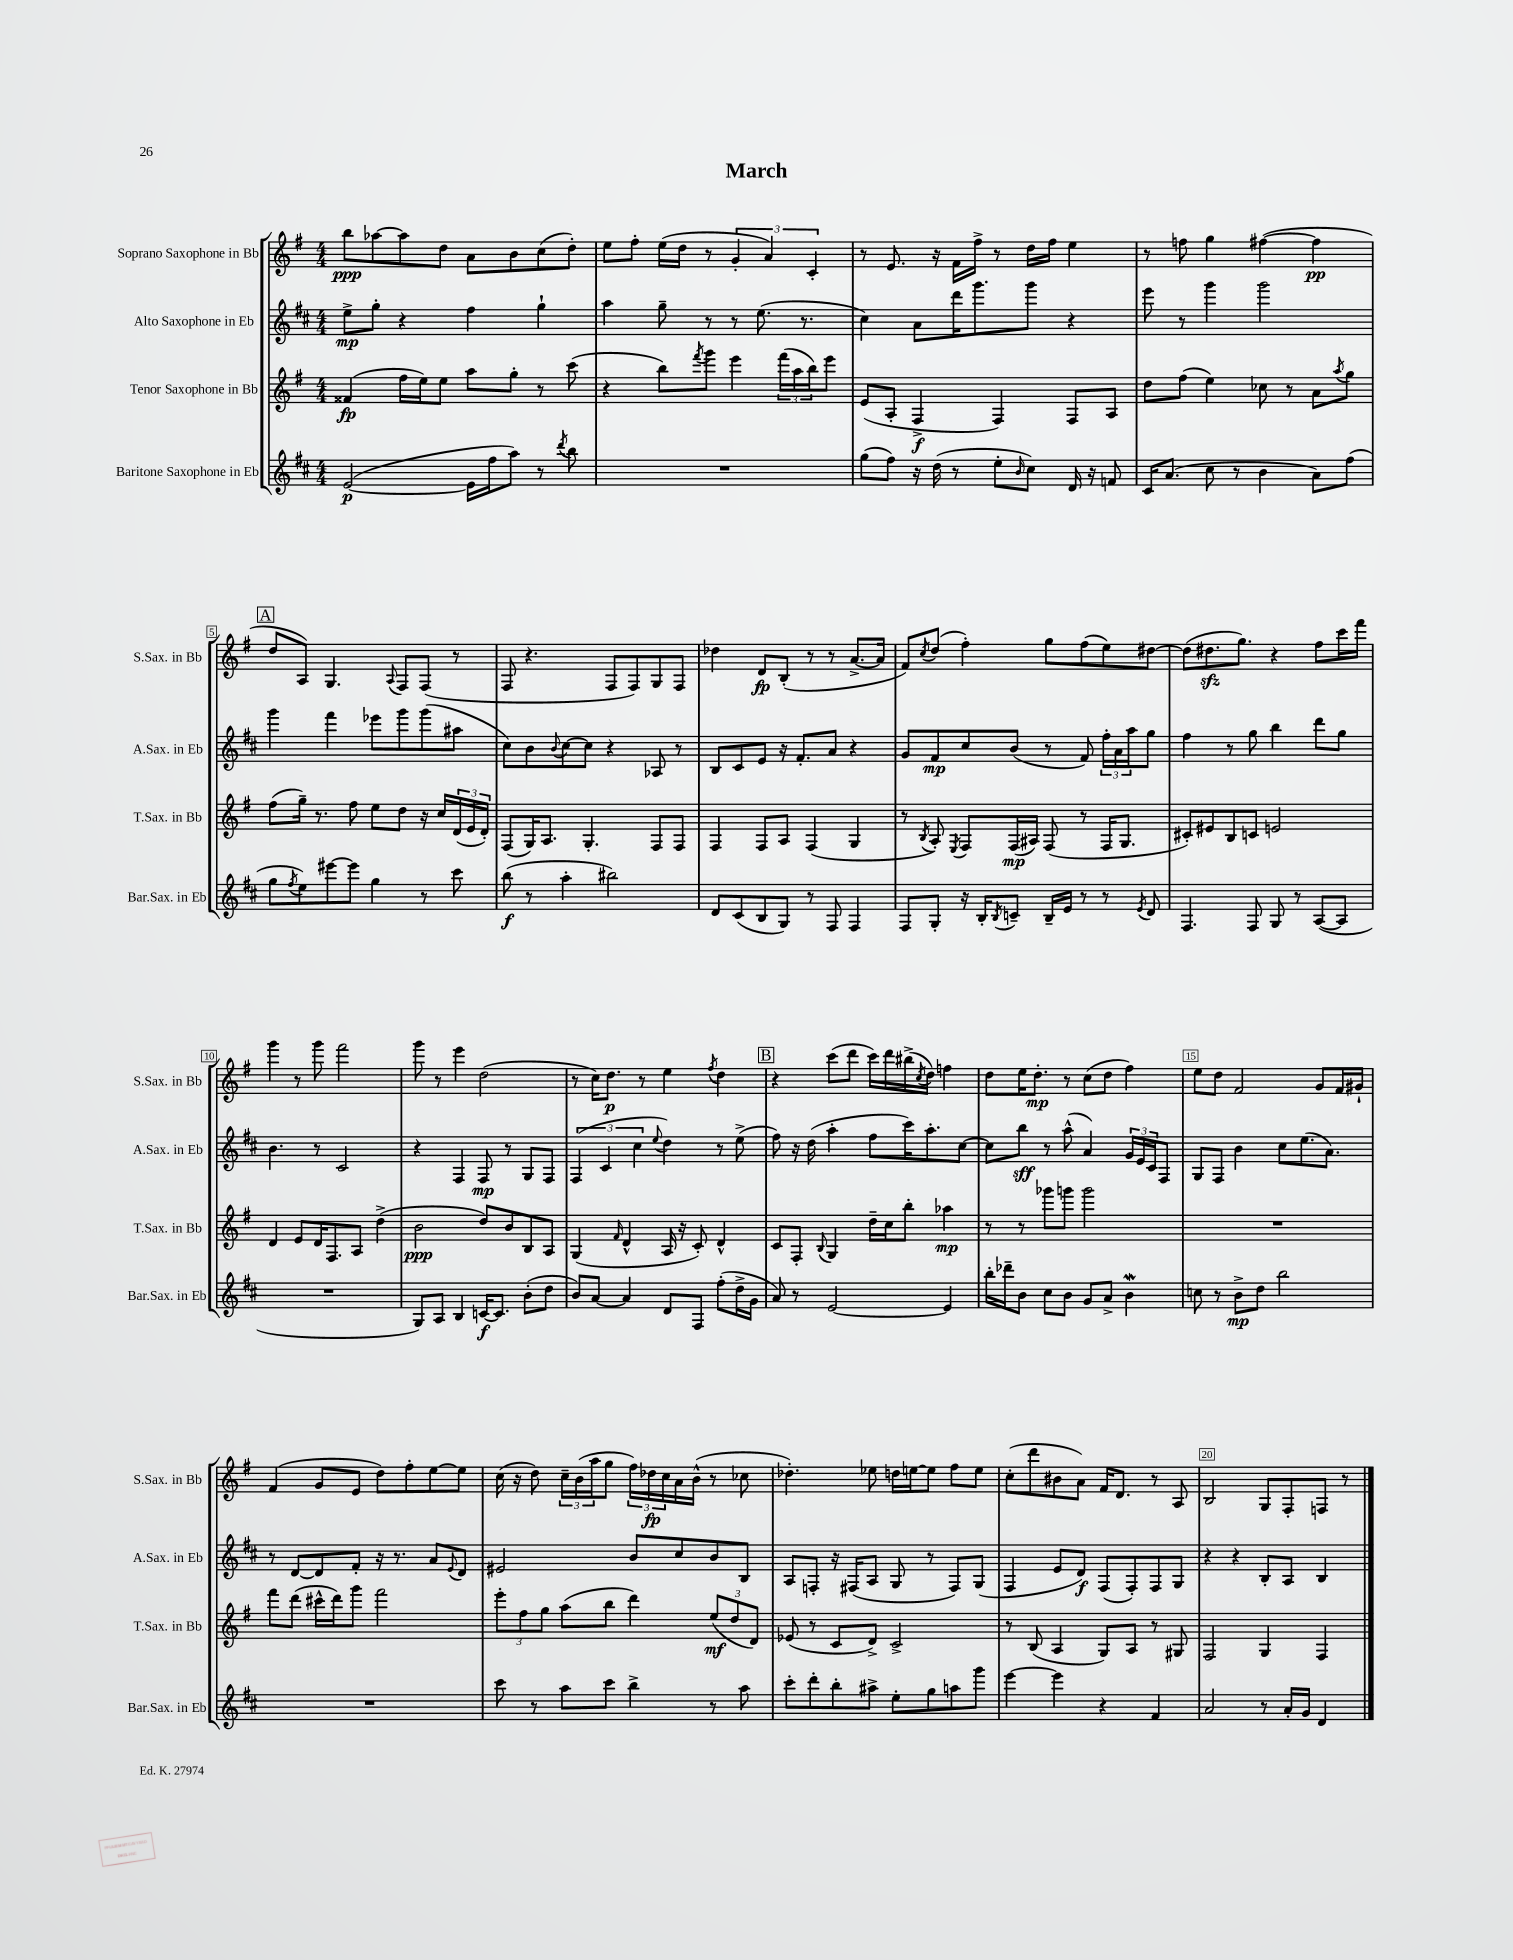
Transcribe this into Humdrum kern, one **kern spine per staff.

**kern	**kern	**kern	**kern
*staff4	*staff3	*staff2	*staff1
*clefG2	*clefG2	*clefG2	*clefG2
*k[f#c#]	*k[f#]	*k[f#c#]	*k[f#]
*M4/4	*M4/4	*M4/4	*M4/4
([2e/	(4f##/	8ee^\L	8bb\L
.	.	8gg'\J	[8aa-\
.	16ff#\LL	4r	8aa-\]
.	16ee\J)	.	.
.	8ee\J	.	8dd\J
16e\]LL	8aa\L	4ff#\	8a\L
16ff#\J	.	.	.
8aa\J)	8gg'\J	.	8b\
8r	8r	4gg`\	(8cc\
8qddd/	.	.	.
8bb\	(8ccc\	.	8dd'\J)
=	=	=	=
1r	4r	4aa\	8ee\L
.	.	.	8ff#'\J
.	8bb\L)	8gg~\	(16ee\LL
.	.	.	16dd\JJ
.	8qfff#/	.	.
.	8ggg\J	8r	8r
.	4eee\	8r	6g'/
.	.	(8.ee\	.
.	.	.	6a/)
.	(24fff#\LL	.	.
.	24aa\	.	.
.	.	8.r	.
.	24bb\J)	.	6c'/
.	8eee\J	.	.
=	=	=	=
(8gg\L	(8e/L	4cc#\)	8r
8ff#\J)	8A'/J	.	8.e/
16r	4F#^/	8a\L	.
(16dd\	.	.	16r
8r	.	16ddd\K	16f#\LL
.	.	8.ggg\	16ff#^\JJ
8ee'\L	4F#/)	.	8r
16qqb/	.	.	.
8cc#\J)	.	8ggg\J	16dd\LL
.	.	.	16ff#\JJ
16d/	8F#/L	4r	4ee\
16r	.	.	.
8f/	8A/J	.	.
=	=	=	=
16c#/LK	8dd\L	8eee\	8r
(8.a/J	.	.	.
.	(8ff#\J	8r	8ff\
8cc#\	4ee\)	4ggg\	4gg\
8r	.	.	.
4b\	8cc-\	2ggg\	([4ff#\
.	8r	.	.
8a\L)	8a\L	.	4ff#\]
.	8qaa/	.	.
(8ff#\J	8gg\J	.	.
=	=	=	=
8gg\L	(8ff#\L	4ggg\	8dd/L
8qff#/	.	.	.
8ee\)	16gg~\Jk)	.	8A/J)
.	8.r	.	.
[8eee#\	.	4fff#\	4.G/
8eee#\]J	8ff#\	.	.
4gg\	8ee\L	8eee-\L	.
.	.	.	8qqA/
.	8dd\J	8ggg\	8F#/L
8r	16r	(8ggg\	(8F#/J
.	16cc/LL	.	.
8ccc#\	(24d/	8aa#\J	8r
.	24e/	.	.
.	24d'/JJ)	.	.
=	=	=	=
(8bb\	(8F#/L	8cc#\L)	8F#/
8r	16G/K)	8b\	4.r
.	8.A/J	.	.
.	.	8qqb/	.
4aa'\	.	[8cc#\	.
.	4.G'/	8cc#\]J	.
2bb#\)	.	4r	8F#/L
.	.	.	8F#/)
.	8F#/L	8A-/	8G/
.	8F#/J	8r	8F#/J
=	=	=	=
8d/L	4F#/	8B/L	4dd-\
(8c#/	.	8c#/	.
8B/	8F#/L	8e/J	8d/L
8G/J)	8A/J	16r	(8B'/J
.	.	8.f#'/L	.
8r	(4F#/	.	8r
8F#/	.	8a/J	8r
4F#/	4G/	4r	[8.a^/L
.	.	.	16a/]Jk
=	=	=	=
8F#/L	8r	8g/L	8f#/L)
.	8qB/	.	8qcc/
8G'/J	8A'/)	8f#/	(8dd/J
.	8qE/	.	.
16r	8F#/L	8cc#/	4ff#'\)
16B'/LK	.	.	.
8qB/	.	.	.
8c~/J	(16F#/L	(8b/J	.
.	16A#/JJ)	.	.
16B~/LL	(8F#/	8r	8gg\L
16e/JJ	.	.	.
8r	8r	8f#/)	(8ff#\
8r	16F#/LK	24ff#'\LL	8ee\)
.	.	24a\	.
.	8.G/J	.	.
.	.	24aa\J	.
8qe/	.	.	.
8d/	.	8gg\J	[8dd#\J
=	=	=	=
4.F#/	8c#'/L)	4ff#\	(8dd#\]L
.	8e#/	.	8.dd#\
.	8B/	8r	.
.	.	.	8.gg\J)
8F#/	8c/J	8gg\	.
8G/	2e/	4bb\	4r
8r	.	.	.
([8A/L	.	8ddd\L	8ff#\L
8A/]J	.	8gg\J	16ccc\L
.	.	.	16fff#\JJ
=	=	=	=
1r	4d/	4.b\	4ggg\
.	8e/L	.	8r
.	16d/K	8r	8ggg\
.	8.F#/	.	.
.	.	2c#/	2fff#\
.	8A/J	.	.
.	(4dd^\	.	.
=	=	=	=
8G/L)	2b\	4r	8ggg\
8A/J	.	.	8r
4B/	.	4F#/	4eee\
[16c/LK	8dd/L)	8F#/	(2dd\
8.c/]J	.	.	.
.	8b/	8r	.
(8b'\L	8B/	8G/L	.
8dd\J	8A/J	8F#/J	.
=	=	=	=
8b/L)	(4G/	(6F#/	8r
[8a/J	.	.	16cc\LK)
.	.	6c#/	.
.	.	.	8.dd\J
.	16qqf#/	.	.
4a/]	4d^^/	.	.
.	.	6cc#\	.
.	.	.	8r
.	.	8qqee/	.
8d/L	16A/	4dd\)	4ee\
.	16r	.	.
8F#/J	8c'/)	.	.
.	.	.	8qff#/
(8ff#'\L	4d^^/	8r	4dd\
16dd^\L	.	(8ee^\	.
16g\JJ	.	.	.
=	=	=	=
8a/)	8c/L	8ff#\)	4r
8r	8F#'/J	16r	.
.	.	(16dd\	.
.	8qqB/	.	.
[2e/	4G/	4aa'\	(8ccc\L
.	.	.	8ddd\J
.	16dd~\LL	8ff#\L	16ccc\LL)
.	16cc\J	.	16ddd\
.	8bb'\J	16ccc#\K)	(16bb#^\
.	.	.	8qcc/
.	.	8.aa'\	16dd\JJ)
4e/]	4aa-\	.	4ff\
.	.	[8cc#\J	.
=	=	=	=
16bb'\LL	8r	8cc#\]L	8dd\L
16ddd-~\J	.	.	.
8b\J	8r	8bb\J	16ee\K
.	.	.	8.dd'\J
8cc#\L	8ggg-\L	8r	.
8b\J	8ggg\J	(8aa^^\	8r
8g/L	2ggg\	4a/)	(8cc\L
8a^/J	.	.	8dd\J
4b\	.	24g/LL	4ff#\)
.	.	24e/	.
.	.	24c#/J	.
.	.	8F#/J	.
=	=	=	=
8cc\	1r	8G/L	8ee\L
8r	.	8F#/J	8dd\J
8b^\L	.	4b\	2f#/
8dd\J	.	.	.
2bb\	.	8cc#\L	.
.	.	(8.ee\	.
.	.	.	8g/L
.	.	8.a\J)	.
.	.	.	16f#/L
.	.	.	16g#`/JJ
=	=	=	=
1r	8fff#\L	8r	(4f#/
.	(8ddd\J	[8d/L	.
.	16ccc#^^\LL	8d/]	8g/L
.	16ddd\J)	.	.
.	8ggg\J	8f#'/J	8e/J
.	2fff#\	16r	8dd\L)
.	.	8.r	.
.	.	.	8ff#'\
.	.	8a/L	[8ee\
.	.	8qqe/	.
.	.	8d/J	8ee\]J
=	=	=	=
8ccc#\	12eee'\L	2e#/	(16cc\
.	.	.	16r
.	12ff#\	.	.
8r	.	.	8dd\)
.	12gg\J	.	.
8aa\L	(8aa\L	.	24cc~\LL
.	.	.	(24b\
.	.	.	24aa\J
8ccc#\J	8bb\J	.	8gg\J
4bb^\	4ddd\)	8b/L	24ff#\LL)
.	.	.	24dd-\
.	.	.	24cc\
.	.	8cc#/	16a\
.	.	.	(16b^^\JJ
8r	(12ee/L	8b/	8r
.	12dd/	.	.
8aa\	.	8B/J	8cc-\
.	12d/J)	.	.
=	=	=	=
8ccc#'\L	(8e-/	8A/L	4.dd-'\)
8ddd'\	8r	8F'/J	.
8bb'\	8c/L	16r	.
.	.	(16F#/LK	.
8aa#^\J	8d^/J)	8A/J	8ee-\
8ee'\L	2c^/	8G/	16dd\LL
.	.	.	[16ee\J
8gg\	.	8r	8ee\]J
8aa\	.	8F#/L)	8ff#\L
8ggg\J	.	(8G/J	8ee\J
=	=	=	=
[4eee\	8r	4F#/	(8cc'\L
.	(8B/	.	8ddd\
4eee\]	4A/	8e/L	8b#\
.	.	8d/J)	8a\J)
4r	8G/L)	(8F#/L	16f#/LK
.	.	.	8.d/J
.	8A/J	8F#'/)	.
4f#/	8r	8F#/	8r
.	8G#/	8G/J	8A/
=	=	=	=
2a/	2F#/	4r	2B/
.	.	4r	.
8r	4G/	8B'/L	8G/L
16a'/LL	.	8A/J	8F#'/
16g/JJ	.	.	.
4d/	4F#/	4B/	8F/J
.	.	.	8r
==	==	==	==
*-	*-	*-	*-
